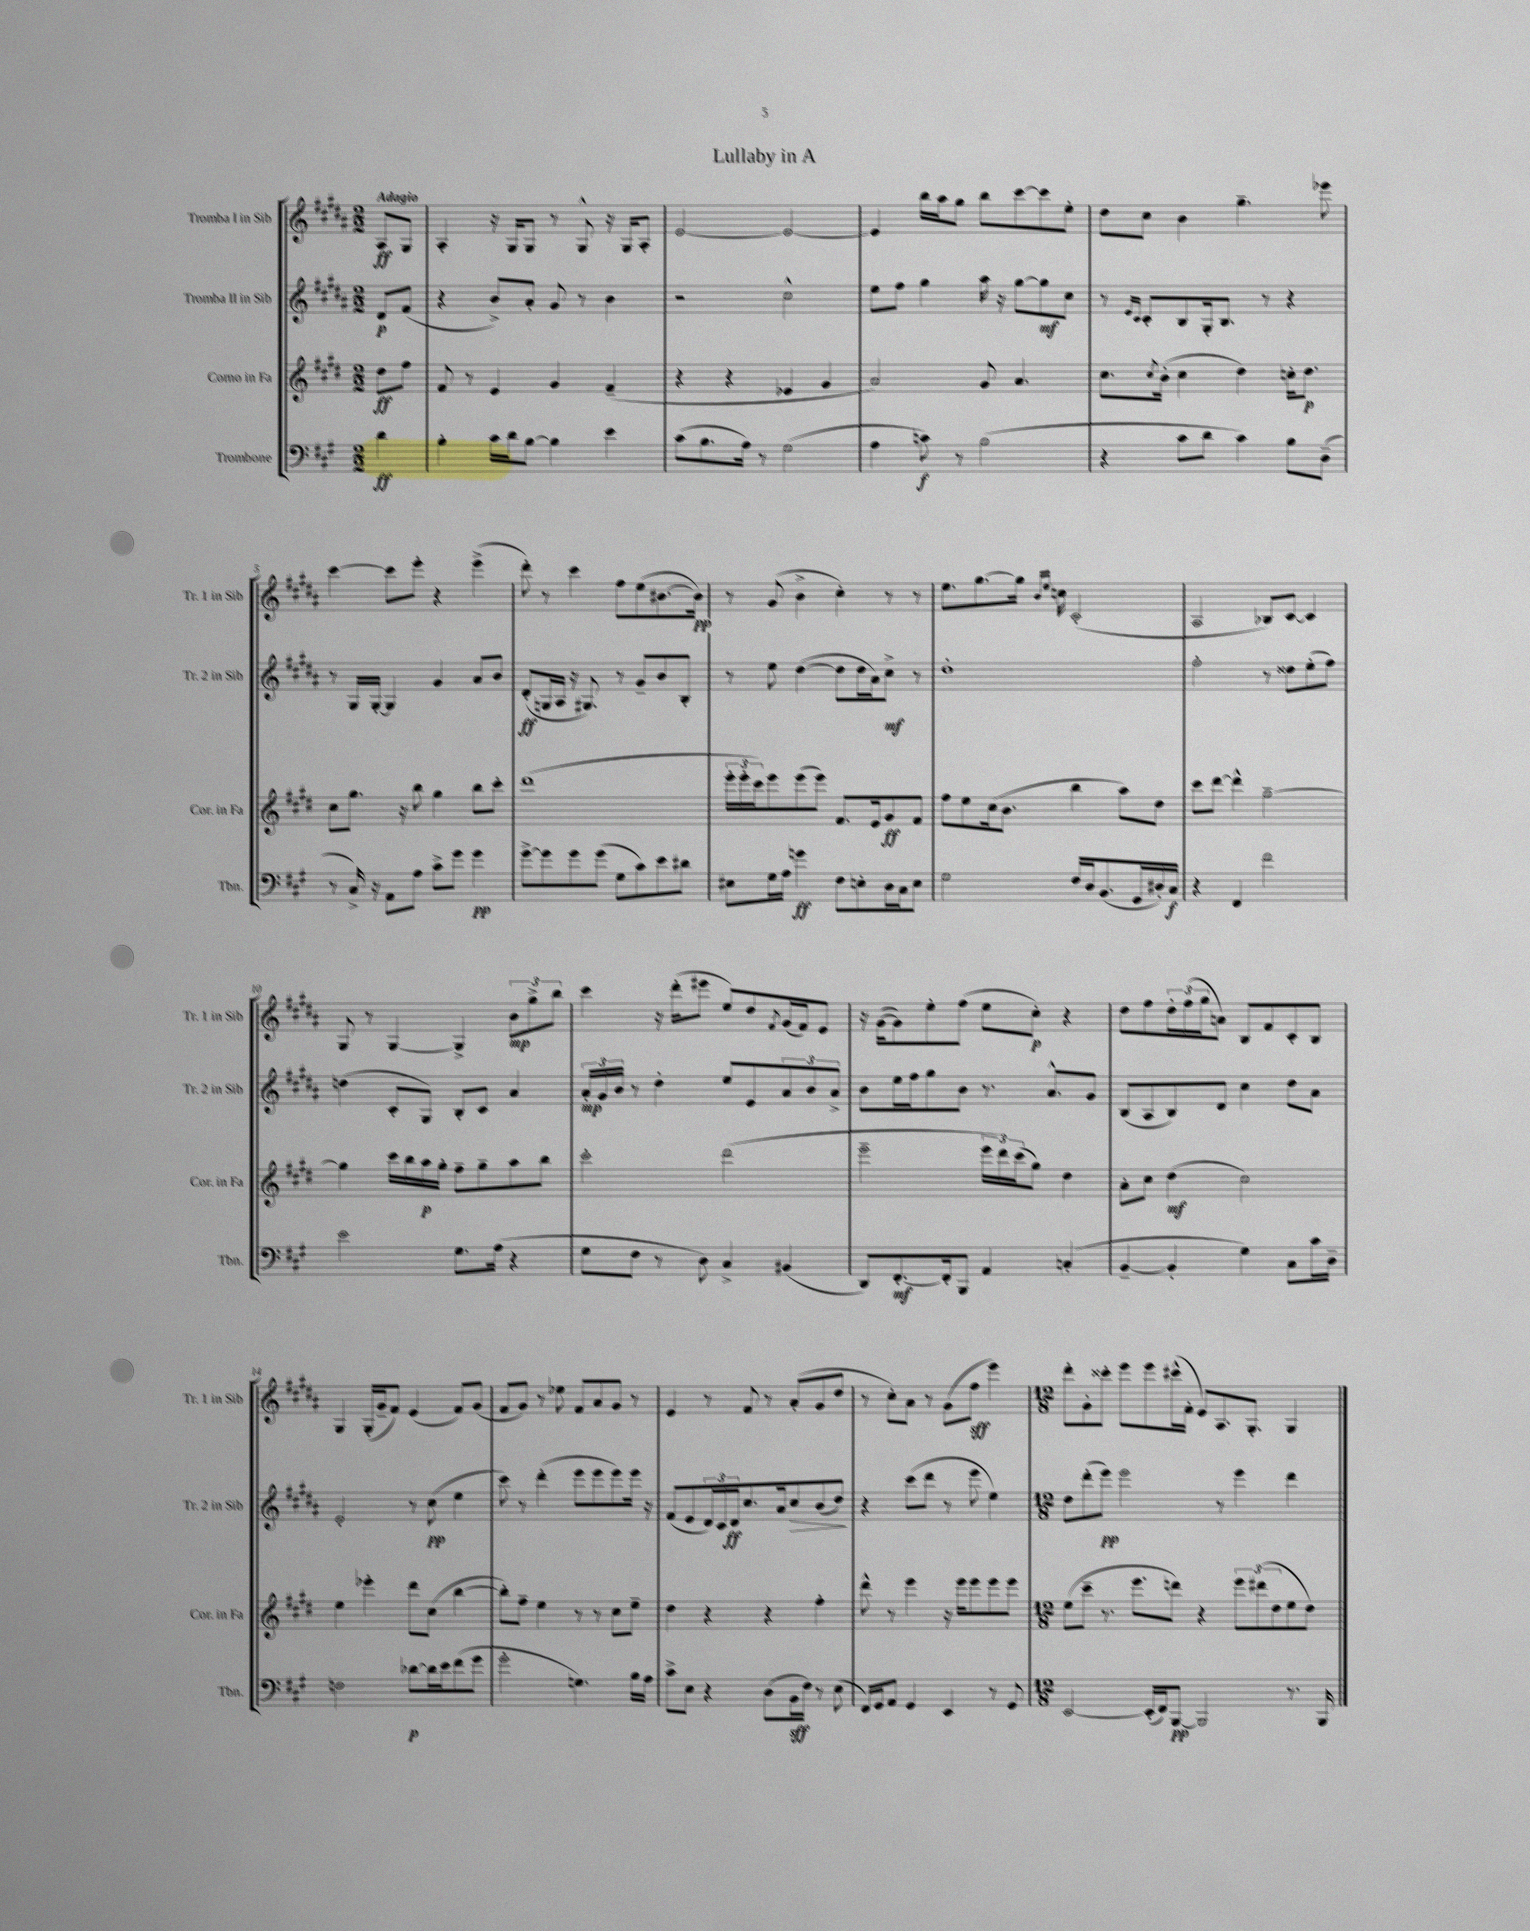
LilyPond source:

\header { title = "Lullaby in A" }
<<
\new StaffGroup <<
\new Staff = "s0" \with { instrumentName = "Tromba I in Sib" shortInstrumentName = "Tr. 1 in Sib" } {
    \clef treble \key b \major \numericTimeSignature \time 2/2 \partial 4 \tempo "Adagio"
    ais8\ff gis8 |
    ais4-. r16 gis16 gis8 r8 gis8-^ r16 gis16 ais8-. |
    e'2~ e'2~ |
    e'4 b''16 ais''16 gis''8 b''8 cis'''8~ cis'''8 e''8-. |
    dis''8 cis''8 b'4 gis''4.-- ees'''8 |
    cis'''4~ cis'''8 e'''8-. r4 e'''4->( |
    dis'''8-.) r8 cis'''4 fis''8 e''8( bis'8.~ bis'16\pp) |
    r8 gis'8( b'4-> cis''4-.) r8 r8 |
    e''8. gis''8.~ gis''16 \grace { b'16 e''16 } c''16 cis'2-.( |
    ais2 bes8) cis'8~ cis'4 |
    gis8 r8 gis4~ gis4-> \tuplet 3/2 { b'8\mp gis''8-> b''8 } |
    cis'''4 r16 dis'''16-.( eis'''8 e''8) dis''8 \acciaccatura { fis'8 } gis'16( fis'16) e'8 |
    r16 gis'16~( gis'8) e''8-. fis''8( e''8 cis''8-.\p) r4 |
    dis''8 fis''8 \tuplet 3/2 { dis''16-. fis''16( gis''16 } a'8) b8 fis'8 cis'8-. b8 |
    gis4 gis16-.( gis'16-- fis'8) e'4( fis'8) gis'8( |
    fis'8 gis'8) r8 ees''8 fis'8 ais'8 gis'8 r8 |
    e'4 r8 fis'8 r8 ais'8-.( gis'8 dis''8 |
    r8 cis''8-.) ais'8 r8 gis'8( fis''8\sff e'''4) |
    \numericTimeSignature \time 12/8 dis'''8-. gis'8-. cisis'''8-. e'''8 e'''8 cis'''16-^( fis'16-. e'8) ais8. gis8.-. gis4 \bar "|." |
}
\new Staff = "s1" \with { instrumentName = "Tromba II in Sib" shortInstrumentName = "Tr. 2 in Sib" } {
    \clef treble \key b \major \numericTimeSignature \time 2/2 \partial 4
    dis'8\p fis'8( |
    r4 b'8->) ais'8-. gis'8 r8 b'4 |
    r2 cis''2-^ |
    e''8 fis''8 gis''4 ais''16 r16 gis''8~ gis''8\mf cis''8 |
    r8 \grace { e'16 cis'16 } cis'8-. b8 gis16-. b8. r8 r4 |
    r8 gis16 gis16~-. gis4 gis'4 ais'8 b'8 |
    dis'8-.\ff( g16 ais16 r16 gis8.) r8 gis'8-- b'8 b8-. |
    r8 e''8 dis''4~( dis''8 dis''16 ais'16) cis''8->\mf r8 |
    dis''1-. |
    fis''2-. r8 disis''8 e''8-.( fis''8) |
    d''4( cis'8-. gis8) b8-. cis'8 ais'4 |
    \tuplet 3/2 { ais'16-.\mp gis'16 b'16 } r8 dis''4-. e''8 e'8 \tuplet 3/2 { ais'8 b'8 ais'8-> } |
    b'8 e''16 fis''16 gis''8 b'8 r8. ais'8.-^ gis'8 |
    b8( ais8 b8) dis'8 cis''4 dis''8 ais'8 |
    e'2-. r8 cis''8\pp( e''4 |
    cis'''8) r8 dis'''4-.( e'''8 e'''8 e'''8) e'''16 r16 |
    fis'8( e'8 \tuplet 3/2 { dis'16) cis'16 dis'16\ff } cis''8. ais'16 cis''8\> b'8( dis''8\!) |
    r4 cis'''8( dis'''8 r8 e'''8 e''4) |
    \numericTimeSignature \time 12/8 dis''8 dis'''8-.( e'''8\pp) e'''2 r8 e'''4 dis'''4 \bar "|." |
}
\new Staff = "s2" \with { instrumentName = "Corno in Fa" shortInstrumentName = "Cor. in Fa" } {
    \clef treble \key e \major \numericTimeSignature \time 2/2 \partial 4
    dis''8\ff fis''8 |
    fis'8 r8 e'4 gis'4 fis'4--( |
    r4 r4 ees'4 gis'4 |
    a'2) gis'8 a'4. |
    cis''8. \acciaccatura { cis''8 } b'16-.( cis''4 dis''4) c''16-. dis''8.\p |
    cis''8 gis''8. r16 b''8 gis''4 b''8 cis'''8-. |
    dis'''1( |
    \tuplet 3/2 { e'''16-. e'''16-. cis'''16) } e'''8 e'''8( e'''8) fis'8. e'16 gis'8\ff fis'8 |
    fis''8 e''8 cis''16( b'8. b''4 a''8) dis''8 |
    cis'''8 dis'''8~ dis'''4-^ gis''2~-- |
    gis''4 cis'''16 b''16 a''16\p gis''16-. fis''8-- gis''8-- a''8 b''8 |
    cis'''2-. dis'''2( |
    e'''2-- \tuplet 3/2 { e'''16 dis'''16) cis'''16( } gis''8) dis''4 |
    a'8-. cis''8 dis''4\mf( cis''2) |
    e''4 ees'''4-. dis'''8 cis''8( b''4~ |
    b''8-.) fis''8-- e''4 r8 r8 cis''8 e''8-- |
    dis''4 r4 r4 fis''4-. |
    dis'''8-^ r8 e'''4 r16 e'''16 e'''8 e'''8 e'''8 |
    \numericTimeSignature \time 12/8 e''8( cis'''8-- r8. e'''8. d'''8) r4 \tuplet 3/2 { e'''8 dis'''8( dis''8 } e''8 dis''8) \bar "|." |
}
\new Staff = "s3" \with { instrumentName = "Trombone" shortInstrumentName = "Tbn." } {
    \clef bass \key a \major \numericTimeSignature \time 2/2 \partial 4
    d'4\ff |
    b4-. cis'16 d'16 b8~ b4 e'4 |
    cis'8( b8. a16) r8 gis2( |
    a4 c'8\f) r8 b2( |
    r4 cis'8 d'8 cis'4) b8 d8--( |
    r8 cis16->) r16 a,8 a8 cis'8-> gis'8 gis'4\pp |
    gis'8~-> gis'8 gis'8 gis'8( gis8 cis'8) e'8 dis'8 |
    eis8 gis16 a16 g'4\ff fis8 e8-. d16 cis16 e8 |
    gis2 fis16 d16 b,8.( gis,16 dis16-.) cis16\f |
    r4 fis,4 fis'2 |
    e'2 gis8. a16( r4 |
    gis8 fis8 r8 d8) cis4-> bis,4( |
    d,8) fis,8.~-.\mf fis,16-. b,,8 a,4 c4-.( |
    b,4~-- b,4-. gis4) cis8 cis'16 d16-- |
    f2 des'8~\p des'16 e'16 fis'8( gis'8 |
    gis'2-. g4.) b16 a16 |
    cis'8-> e8 r4 d8( b,16\sff fis16) r8 e8( |
    fis,16) gis,16 a,8 gis,4 e,4 r8 gis,8 |
    \numericTimeSignature \time 12/8 e,2~ e,16-.( fis,16) b,,8~\pp b,,2 r8. b,,16 \bar "|." |
}
>>
>>
